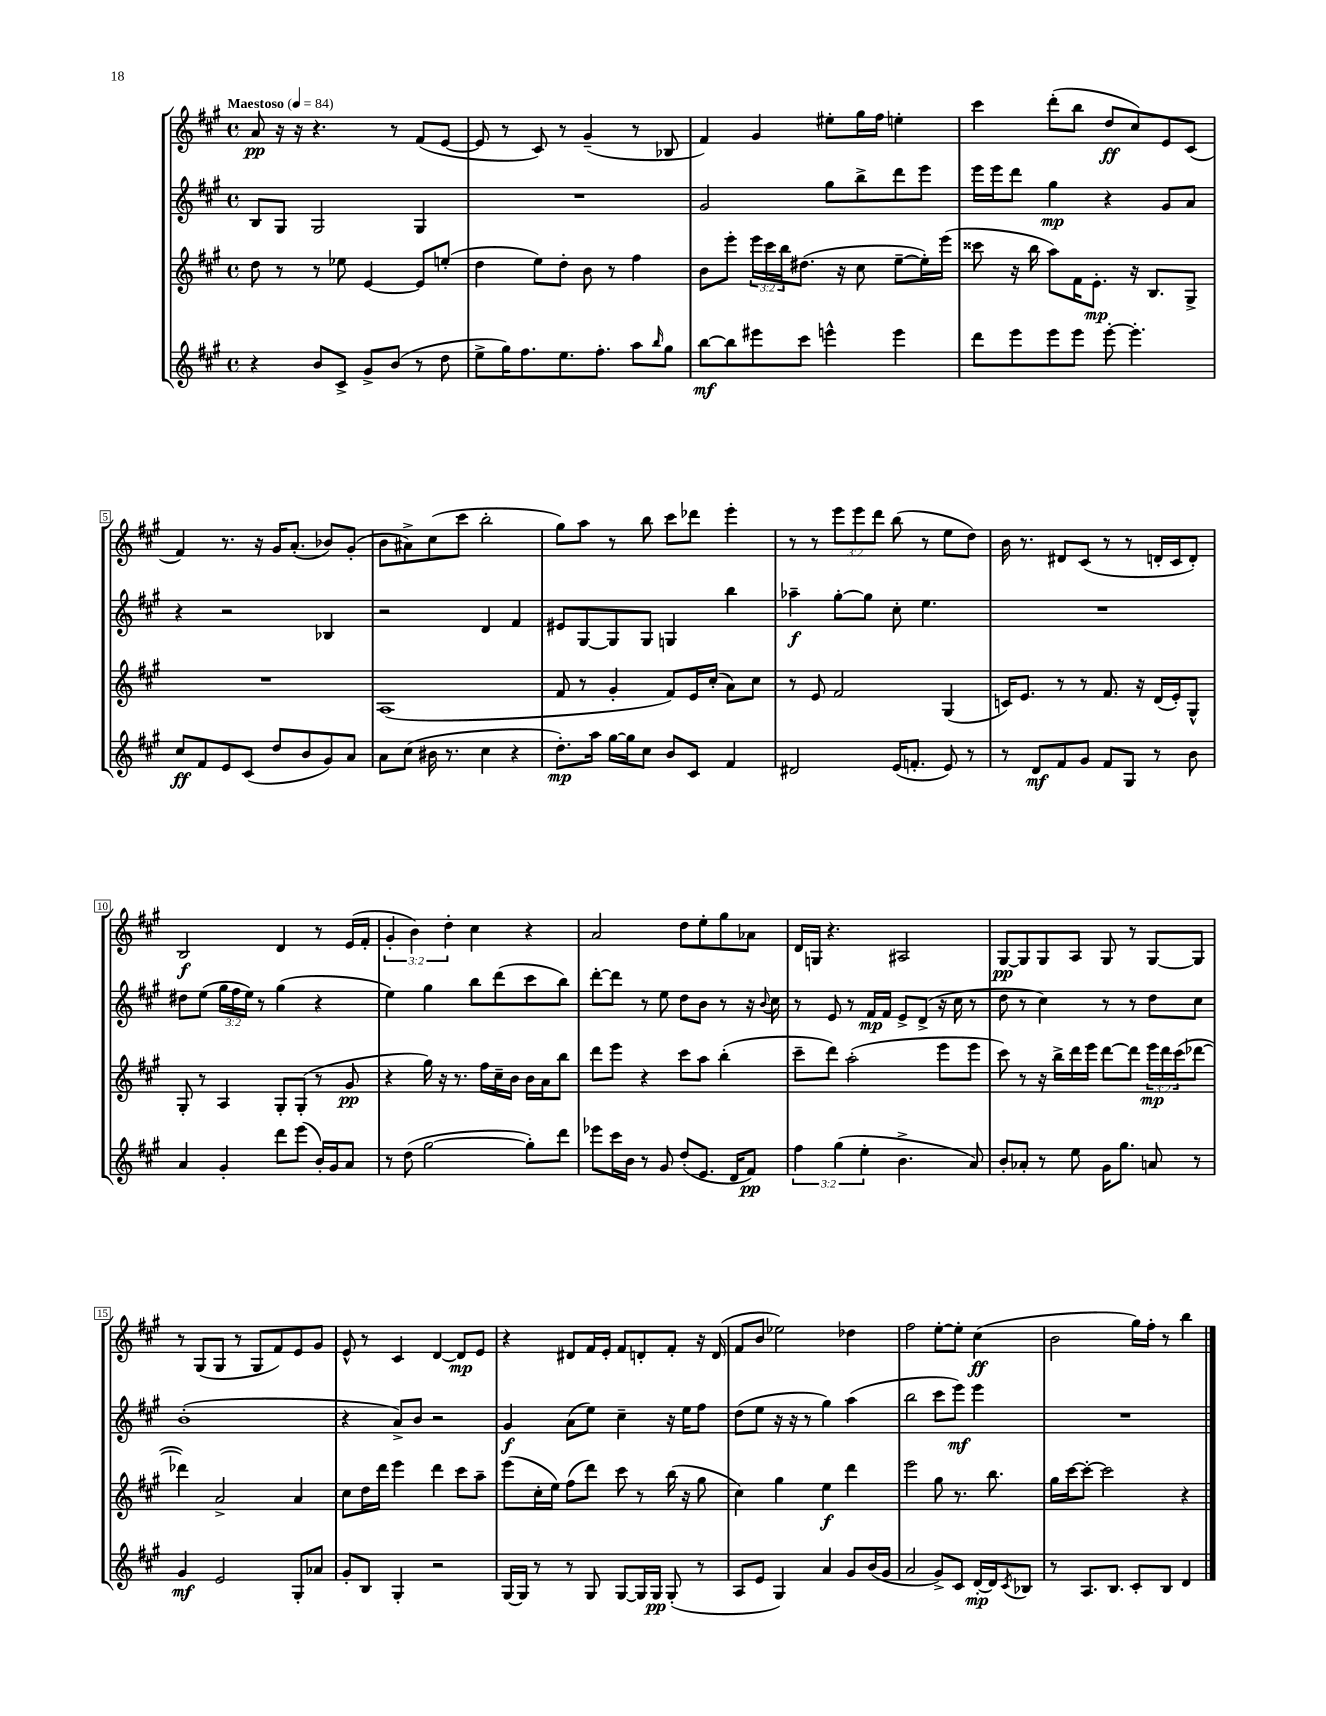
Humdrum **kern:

**kern	**dynam	**kern	**dynam	**kern	**dynam	**kern	**dynam
*part4	*part4	*part3	*part3	*part2	*part2	*part1	*part1
*staff4	*staff4	*staff3	*staff3	*staff2	*staff2	*staff1	*staff1
*clefG2	*	*clefG2	*	*clefG2	*	*clefG2	*
*k[f#c#g#]	*	*k[f#c#g#]	*	*k[f#c#g#]	*	*k[f#c#g#]	*
*M4/4	*	*M4/4	*	*M4/4	*	*M4/4	*
*met(c)	*	*met(c)	*	*met(c)	*	*met(c)	*
*MM84	*	*MM84	*	*MM84	*	*MM84	*
=1	=1	=1	=1	=1	=1	=1	=1
!	!	!	!	!	!	!LO:TX:a:B:t=Maestoso	!
4r	.	8dd\	.	8B/L	.	8a/	pp
.	.	8r	.	8G#/J	.	16r	.
.	.	.	.	.	.	16r	.
8b/L	.	8r	.	2G#/	.	4.r	.
8c#^/J	.	8ee-X\	.	.	.	.	.
8g#^/L	.	[4e/	.	.	.	.	.
(8b/J	.	.	.	.	.	8r	.
8r	.	8e/L]	.	4G#/	.	(8f#/L	.
8dd\	.	(8een'/J	.	.	.	[8e/J	.
=2	=2	=2	=2	=2	=2	=2	=2
8ee^\L	.	4dd\	.	1r	.	8e/]	.
16gg#\K)	.	.	.	.	.	8r	.
8.ff#\	.	.	.	.	.	.	.
.	.	8ee\L)	.	.	.	8c#/)	.
8.ee\	.	8dd'\J	.	.	.	8r	.
.	.	8b\	.	.	.	(4g#~/	.
8.ff#'\J	.	.	.	.	.	.	.
.	.	8r	.	.	.	.	.
8aa\L	.	4ff#\	.	.	.	8r	.
16qqbb/	.	.	.	.	.	.	.
8gg#\J	.	.	.	.	.	8B-X/	.
=3	=3	=3	=3	=3	=3	=3	=3
[8bb\L	mf	8b\L	.	2g#/	.	4f#/)	.
8bb\]	.	8eee'\J	.	.	.	.	.
8eee#X\	.	24eee\LL	.	.	.	4g#/	.
.	.	24ccc#\	.	.	.	.	.
.	.	24bb\J	.	.	.	.	.
8ccc#\J	.	(8.dd#X\J	.	.	.	.	.
4eeen^^\	.	.	.	8gg#\L	.	8ee#X'\L	.
.	.	16r	.	.	.	.	.
.	.	8cc#\	.	8bb^\	.	16gg#\L	.
.	.	.	.	.	.	16ff#\JJ	.
4eee\	.	[8ee~\L	.	8ddd\	.	4een'\	.
.	.	16ee'\L])	.	8eee\J	.	.	.
.	.	(16eee\JJ	.	.	.	.	.
=4	=4	=4	=4	=4	=4	=4	=4
8ddd\L	.	8ccc##X\	.	16eee\LL	.	4ccc#\	.
.	.	.	.	16eee\J	.	.	.
8eee\	.	16r	.	8ddd\J	.	.	.
.	.	16bb\	.	.	.	.	.
8eee\	.	8aa\L)	.	4gg#\	mp	(8ddd'\L	.
8eee\J	.	16f#\K	.	.	.	8bb\J	.
.	.	8.e'\J	mp	.	.	.	.
[8eee'\	.	.	.	4r	.	8dd/L	ff
4.eee'\]	.	16r	.	.	.	8cc#/)	.
.	.	8.B/L	.	.	.	.	.
.	.	.	.	8g#/L	.	8e/	.
.	.	8G#^/J	.	8a/J	.	(8c#/J	.
!!LO:LB:g=z
=5	=5	=5	=5	=5	=5	=5	=5
8cc#/L	ff	1r	.	4r	.	4f#/)	.
8f#/	.	.	.	.	.	.	.
8e/	.	.	.	2r	.	8.r	.
(8c#/J	.	.	.	.	.	.	.
.	.	.	.	.	.	16r	.
8dd/L	.	.	.	.	.	16g#/KL	.
.	.	.	.	.	.	(8.a'/J	.
8b/	.	.	.	.	.	.	.
8g#/)	.	.	.	4B-X/	.	8b-X/L)	.
8a/J	.	.	.	.	.	(8g#'/J	.
=6	=6	=6	=6	=6	=6	=6	=6
8a\L	.	(1A	.	2r	.	8b\L	.
(8cc#\J	.	.	.	.	.	8a#X^\)	.
16b#X\	.	.	.	.	.	(8cc#\	.
8.r	.	.	.	.	.	.	.
.	.	.	.	.	.	8ccc#\J	.
4cc#\	.	.	.	4d/	.	2bb'\	.
4r	.	.	.	4f#/	.	.	.
=7	=7	=7	=7	=7	=7	=7	=7
8.dd'\L)	mp	8f#/	.	8e#X/L	.	8gg#\L)	.
.	.	8r	.	[8G#/	.	8aa\J	.
16aa\Jk	.	.	.	.	.	.	.
[16gg#\LL	.	4g#'/	.	8G#/]	.	8r	.
16gg#\J]	.	.	.	.	.	.	.
8cc#\J	.	.	.	8G#/J	.	8bb\	.
8b/L	.	8f#/L)	.	4Gn/	.	8ccc#\L	.
8c#/J	.	16e/L	.	.	.	8ddd-X\J	.
.	.	(16cc#'/JJ	.	.	.	.	.
4f#/	.	8a\L)	.	4bb\	.	4eee'\	.
.	.	8cc#\J	.	.	.	.	.
=8	=8	=8	=8	=8	=8	=8	=8
2d#X/	.	8r	.	4aa-X~\	f	8r	.
.	.	8e/	.	.	.	8r	.
.	.	2f#/	.	[8gg#'\L	.	12eee\L	.
.	.	.	.	.	.	12eee\	.
.	.	.	.	8gg#\J]	.	.	.
.	.	.	.	.	.	12ddd\J	.
(16e/KL	.	.	.	8cc#'\	.	(8bb\	.
8.fn'/J	.	.	.	.	.	.	.
.	.	.	.	4.ee\	.	8r	.
8e/)	.	(4G#/	.	.	.	8ee\L	.
8r	.	.	.	.	.	8dd\J)	.
=9	=9	=9	=9	=9	=9	=9	=9
8r	.	16cn/KL)	.	1r	.	16b\	.
.	.	8.e/J	.	.	.	8.r	.
8d/L	mf	.	.	.	.	.	.
8f#/	.	8r	.	.	.	8d#X/L	.
8g#/J	.	8r	.	.	.	(8c#/J	.
8f#/L	.	8.f#/	.	.	.	8r	.
8G#/J	.	.	.	.	.	8r	.
.	.	16r	.	.	.	.	.
8r	.	(16d/LL	.	.	.	16dn'/LL	.
.	.	16e'/J)	.	.	.	16c#/J	.
8b\	.	8G#^^/J	.	.	.	8d'/J)	.
!!LO:LB:g=z
=10	=10	=10	=10	=10	=10	=10	=10
4a/	.	8G#'/	.	8dd#X\L	.	2B/	f
.	.	8r	.	(8ee\J	.	.	.
4g#'/	.	4A/	.	24gg#\LL	.	.	.
.	.	.	.	24ff#\	.	.	.
.	.	.	.	24ee\JJ)	.	.	.
.	.	.	.	8r	.	.	.
8ddd\L	.	8G#'/L	.	(4gg#\	.	4d/	.
(8eee\J	.	(8G#'/J	.	.	.	.	.
16b'/LL)	.	8r	.	4r	.	8r	.
16g#/J	.	.	.	.	.	.	.
8a/J	.	8g#/	pp	.	.	(16e/LL	.
.	.	.	.	.	.	16f#'/JJ	.
=11	=11	=11	=11	=11	=11	=11	=11
8r	.	4r	.	4ee\)	.	6g#'/	.
(8dd\	.	.	.	.	.	.	.
.	.	.	.	.	.	6b\)	.
[2gg#\	.	16gg#\)	.	4gg#\	.	.	.
.	.	16r	.	.	.	.	.
.	.	.	.	.	.	6dd'\	.
.	.	8.r	.	.	.	.	.
.	.	.	.	8bb\L	.	4cc#\	.
.	.	16ff#\LL	.	.	.	.	.
.	.	16cc#~\	.	(8ddd\	.	.	.
.	.	16b\JJ	.	.	.	.	.
8gg#'\L])	.	16b\LL	.	8ccc#\	.	4r	.
.	.	16a\J	.	.	.	.	.
8ddd\J	.	8bb\J	.	8bb\J)	.	.	.
=12	=12	=12	=12	=12	=12	=12	=12
8eee-X\L	.	8ddd\L	.	[8ddd'\L	.	2a/	.
16ccc#\L	.	8eee\J	.	8ddd\J]	.	.	.
16b\JJ	.	.	.	.	.	.	.
8r	.	4r	.	8r	.	.	.
8g#/	.	.	.	8ee\	.	.	.
(8dd'/L	.	8ccc#\L	.	8dd\L	.	8dd\L	.
8.e/J	.	8aa\J	.	8b\J	.	8ee'\	.
.	.	(4bb'\	.	8r	.	8gg#\	.
16d/KL	.	.	.	.	.	.	.
8f#/J)	pp	.	.	16r	.	8a-X\J	.
.	.	.	.	8qqb/	.	.	.
.	.	.	.	16cc#\	.	.	.
=13	=13	=13	=13	=13	=13	=13	=13
6ff#\	.	8ccc#~\L	.	8r	.	16d/LL	.
.	.	.	.	.	.	16Gn/JJ	.
.	.	8ddd\J)	.	8e/	.	4.r	.
(6gg#\	.	.	.	.	.	.	.
.	.	(2aa'\	.	8r	.	.	.
6ee'\	.	.	.	.	.	.	.
.	.	.	.	16f#/LL	mp	.	.
.	.	.	.	16f#/JJ	.	.	.
4.b^\	.	.	.	8e^/L	.	2A#X/	.
.	.	.	.	(8d^/J	.	.	.
.	.	8eee\L	.	16r	.	.	.
.	.	.	.	16cc#\	.	.	.
8a/)	.	8eee\J	.	8r	.	.	.
=14	=14	=14	=14	=14	=14	=14	=14
8b'/L	.	8ccc#\)	.	8dd\	.	[8G#/L	pp
8a-X'/J	.	8r	.	8r	.	8G#/]	.
8r	.	16r	.	4cc#\)	.	8G#/	.
.	.	16bb^\LL	.	.	.	.	.
8ee\	.	16ddd\	.	.	.	8A/J	.
.	.	16eee\JJ	.	.	.	.	.
16g#\KL	.	[8ddd\L	.	8r	.	8G#/	.
8.gg#\J	.	.	.	.	.	.	.
.	.	8ddd\J]	.	8r	.	8r	.
8an/	.	24eee\LL	mp	8dd\L	.	[8G#/L	.
.	.	24ddd\	.	.	.	.	.
.	.	(24ccc#\J	.	.	.	.	.
8r	.	[8ddd-X\J	.	8cc#\J	.	8G#/J]	.
!!LO:LB:g=z
=15	=15	=15	=15	=15	=15	=15	=15
4g#/	mf	4ddd-X\])	.	(1b'	.	8r	.
.	.	.	.	.	.	(8G#/L	.
2e/	.	2a^/	.	.	.	8G#/J	.
.	.	.	.	.	.	8r	.
.	.	.	.	.	.	8G#/L	.
.	.	.	.	.	.	8f#/)	.
8G#'/L	.	4a/	.	.	.	8e/	.
8a-X/J	.	.	.	.	.	8g#/J	.
=16	=16	=16	=16	=16	=16	=16	=16
8g#'/L	.	8cc#\L	.	4r	.	8e^^/	.
8B/J	.	16dd\L	.	.	.	8r	.
.	.	16ddd\JJ	.	.	.	.	.
4G#'/	.	4eee\	.	8a^/L)	.	4c#/	.
.	.	.	.	8b/J	.	.	.
2r	.	4ddd\	.	2r	.	[4d/	.
.	.	8ccc#\L	.	.	.	8d/L]	mp
.	.	8aa~\J	.	.	.	8e/J	.
=17	=17	=17	=17	=17	=17	=17	=17
[16G#/LL	.	(8eee\L	.	4g#/	f	4r	.
16G#/JJ]	.	.	.	.	.	.	.
8r	.	16cc#'\L	.	.	.	.	.
.	.	16ee\JJ)	.	.	.	.	.
8r	.	(8ff#\L	.	(8a\L	.	8d#X/L	.
8G#/	.	8ddd\J)	.	8ee\J)	.	16f#/L	.
.	.	.	.	.	.	16e'/JJ	.
[8G#/L	.	8ccc#\	.	4cc#~\	.	8f#/L	.
16G#/L]	.	8r	.	.	.	8dn'/	.
16G#/JJ	pp	.	.	.	.	.	.
(8G#'/	.	(16bb\	.	16r	.	8f#'/J	.
.	.	16r	.	16ee\KL	.	.	.
8r	.	8gg#\	.	8ff#\J	.	16r	.
.	.	.	.	.	.	(16d/	.
=18	=18	=18	=18	=18	=18	=18	=18
8A/L	.	4cc#\)	.	(8dd\L	.	8f#/L	.
8e/J	.	.	.	8ee\J	.	8b/J	.
4G#/)	.	4gg#\	.	16r	.	2ee-X\)	.
.	.	.	.	16r	.	.	.
.	.	.	.	8r	.	.	.
4a/	.	4ee\	f	4gg#\)	.	.	.
8g#/L	.	4ddd\	.	(4aa\	.	4dd-X\	.
(16b/L	.	.	.	.	.	.	.
16g#/JJ	.	.	.	.	.	.	.
=19	=19	=19	=19	=19	=19	=19	=19
2a/	.	2eee\	.	2bb\	.	2ff#\	.
8g#^/L)	.	8gg#\	.	8ccc#\L	.	[8ee'\L	.
8c#/J	.	8.r	.	8eee\J)	mf	8ee'\J]	.
[16d'/LL	mp	.	.	4eee\	.	(4cc#\	ff
16d/J]	.	8.bb\	.	.	.	.	.
8qc#/	.	.	.	.	.	.	.
8B-X/J	.	.	.	.	.	.	.
=20	=20	=20	=20	=20	=20	=20	=20
8r	.	16gg#\LL	.	1r	.	2b\	.
.	.	[16ccc#\J	.	.	.	.	.
8.A/L	.	8ccc#'\J_	.	.	.	.	.
.	.	2ccc#\]	.	.	.	.	.
8.B/J	.	.	.	.	.	.	.
8c#'/L	.	.	.	.	.	16gg#\LL)	.
.	.	.	.	.	.	16ff#'\JJ	.
8B/J	.	.	.	.	.	8r	.
4d/	.	4r	.	.	.	4bb\	.
==	==	==	==	==	==	==	==
*-	*-	*-	*-	*-	*-	*-	*-
